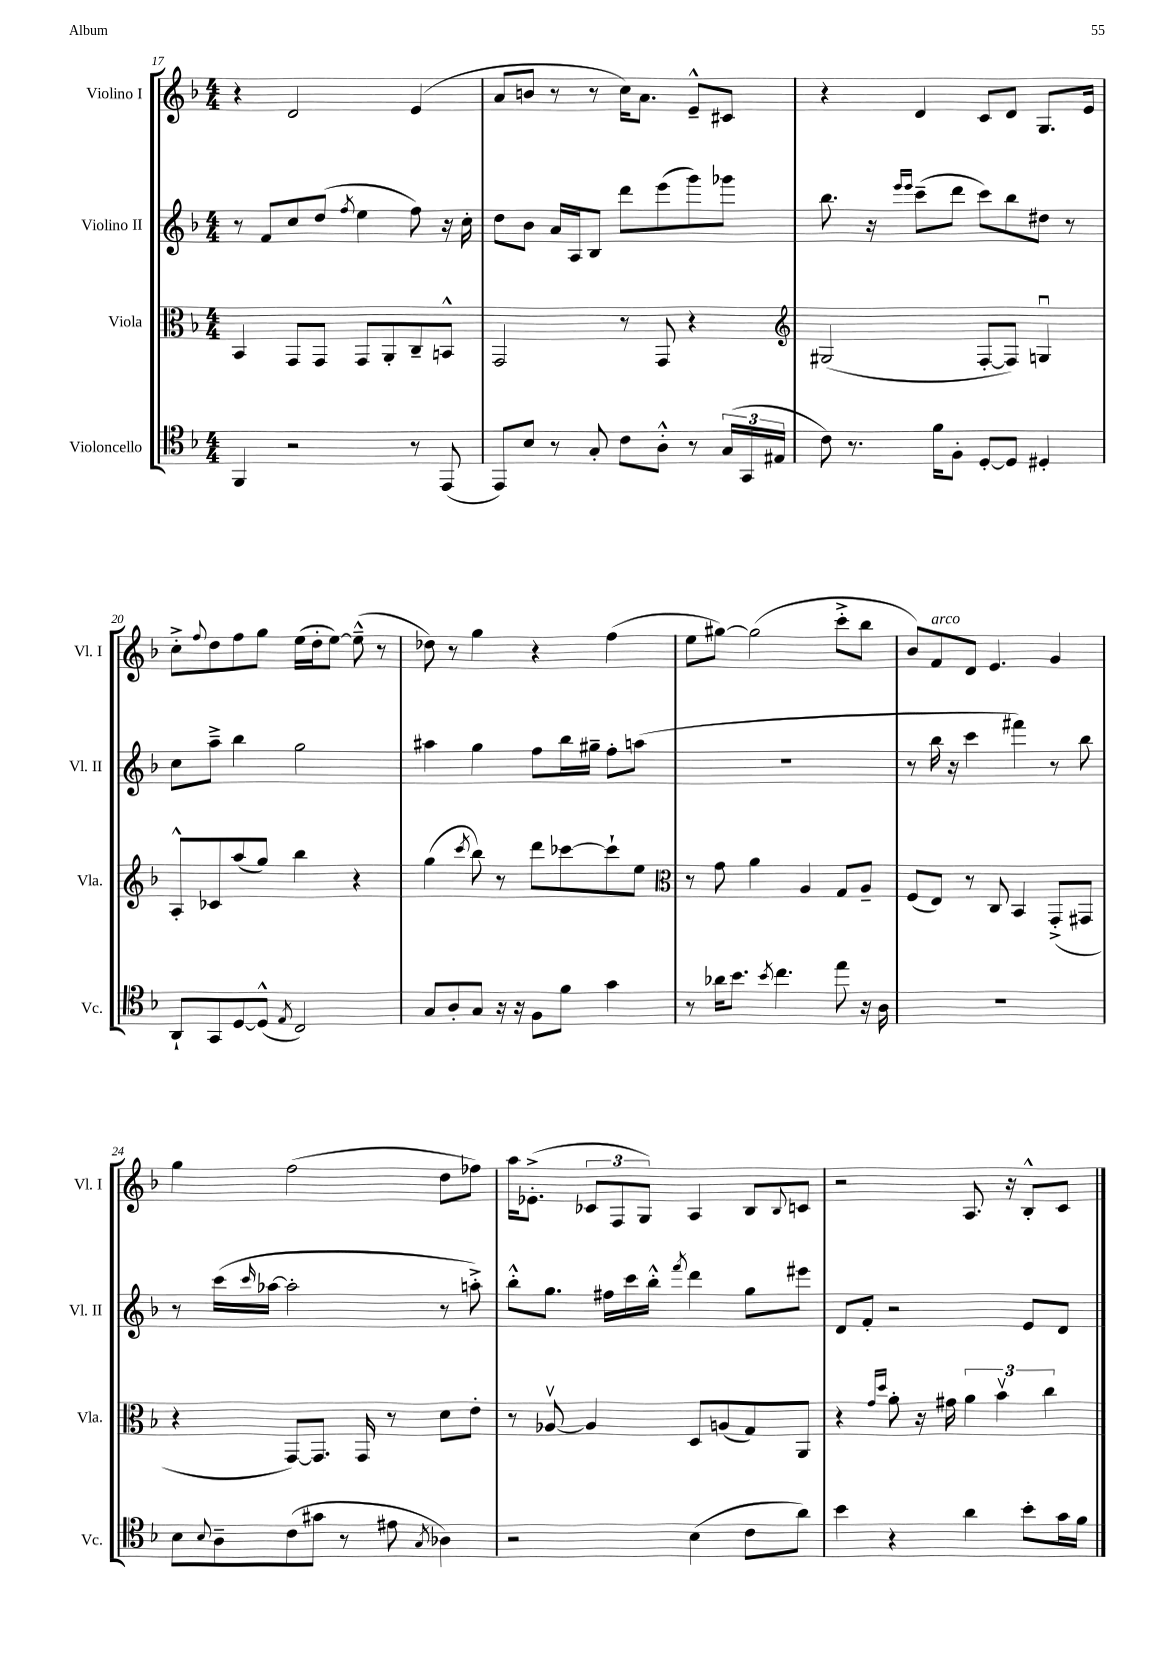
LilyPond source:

<<
\new StaffGroup <<
\new Staff = "s0" \with { instrumentName = "Violino I" shortInstrumentName = "Vl. I" } {
    \clef treble \key f \major \numericTimeSignature \time 4/4
    r4 d'2 e'4( |
    a'8 b'8 r8 r8 c''16) a'8. e'8---^ cis'8 |
    r4 d'4 c'8 d'8 g8. e'16 |
    c''8-.-> \appoggiatura { f''8 } d''8 f''8 g''8 e''16( d''16-. e''8~) e''8---^( r8 |
    des''8) r8 g''4 r4 f''4( |
    e''8 gis''8~) gis''2( c'''8-.-> bes''8 |
    bes'8) f'8^\markup { \italic "arco" } d'8 e'4. g'4 |
    g''4 f''2( d''8 fes''8) |
    a''16 ees'8.-.->( \tuplet 3/2 { ces'8 f8 g8) } a4 bes8 \appoggiatura { bes8 } c'8 |
    r2 a8. r16 bes8-.-^ c'8 \bar "|." |
}
\new Staff = "s1" \with { instrumentName = "Violino II" shortInstrumentName = "Vl. II" } {
    \clef treble \key f \major \numericTimeSignature \time 4/4
    r8 f'8 c''8 d''8( \acciaccatura { f''8 } e''4 f''8) r16 c''16-. |
    d''8 bes'8 a'16 a16 bes8 d'''8 e'''8( g'''8) ges'''8 |
    bes''8. r16 \grace { e'''16 e'''16 } c'''8--( d'''8 c'''8) bes''8 dis''8 r8 |
    c''8 a''8---> bes''4 g''2 |
    ais''4 g''4 f''8 bes''16 gis''16-- f''8-. a''8( |
    R1 |
    r8 bes''16 r16 c'''4 fis'''4) r8 bes''8 |
    r8 c'''16( \grace { c'''16 } aes''16~ aes''2-. r8 a''8-.->) |
    bes''8-.-^ g''8. fis''16 c'''16 bes''16-.-^ \acciaccatura { f'''8 } d'''4 g''8 eis'''8 |
    d'8 f'8-. r2 e'8 d'8 \bar "|." |
}
\new Staff = "s2" \with { instrumentName = "Viola" shortInstrumentName = "Vla." } {
    \clef alto \key f \major \numericTimeSignature \time 4/4
    bes,4 g,8 g,8 g,8 a,8-. c8-- b,8-^ |
    g,2 r8 g,8 r4 |
    \clef treble gis2( f8~-. f8) g4\downbow |
    a8-.-^ ces'8 a''8( g''8) bes''4 r4 |
    g''4( \acciaccatura { c'''8 } bes''8) r8 d'''8 ces'''8~ ces'''8-! e''8 |
    \clef alto r8 g'8 a'4 a4 g8 a8-- |
    f8( e8) r8 c8 bes,4 g,8-.->( gis,8 |
    r4 g,8~) g,8. g,16 r8 d'8 e'8-. |
    r8 aes8~\upbow aes4 d8 a8( g8) a,8 |
    r4 \grace { g'16 d''16 } a'8-. r16 gis'16 \tuplet 3/2 { a'4 bes'4\upbow c''4 } \bar "|." |
}
\new Staff = "s3" \with { instrumentName = "Violoncello" shortInstrumentName = "Vc." } {
    \clef tenor \key f \major \numericTimeSignature \time 4/4
    f,4 r2 r8 e,8( |
    e,8) bes8 r8 g8-. c'8 a8-.-^ r8 \tuplet 3/2 { g16( g,16 eis16 } |
    c'8) r8. f'16 f8-. d8~-. d8 dis4-. |
    a,8-! g,8 d8~ d8-^( \acciaccatura { e8 } c2) |
    g8 a8-. g8 r16 r16 f8 f'8 g'4 |
    r8 aes'16 bes'8. \acciaccatura { bes'8 } c''4. e''8 r16 a16 |
    R1 |
    bes8 \appoggiatura { bes8 } a8-- c'8( gis'8 r8 eis'8 \acciaccatura { g8 } aes4) |
    r2 bes4( c'8 a'8) |
    bes'4 r4 a'4 bes'8-. g'16 f'16 \bar "|." |
}
>>
>>
\layout { \context { \Score currentBarNumber = #17 } }
